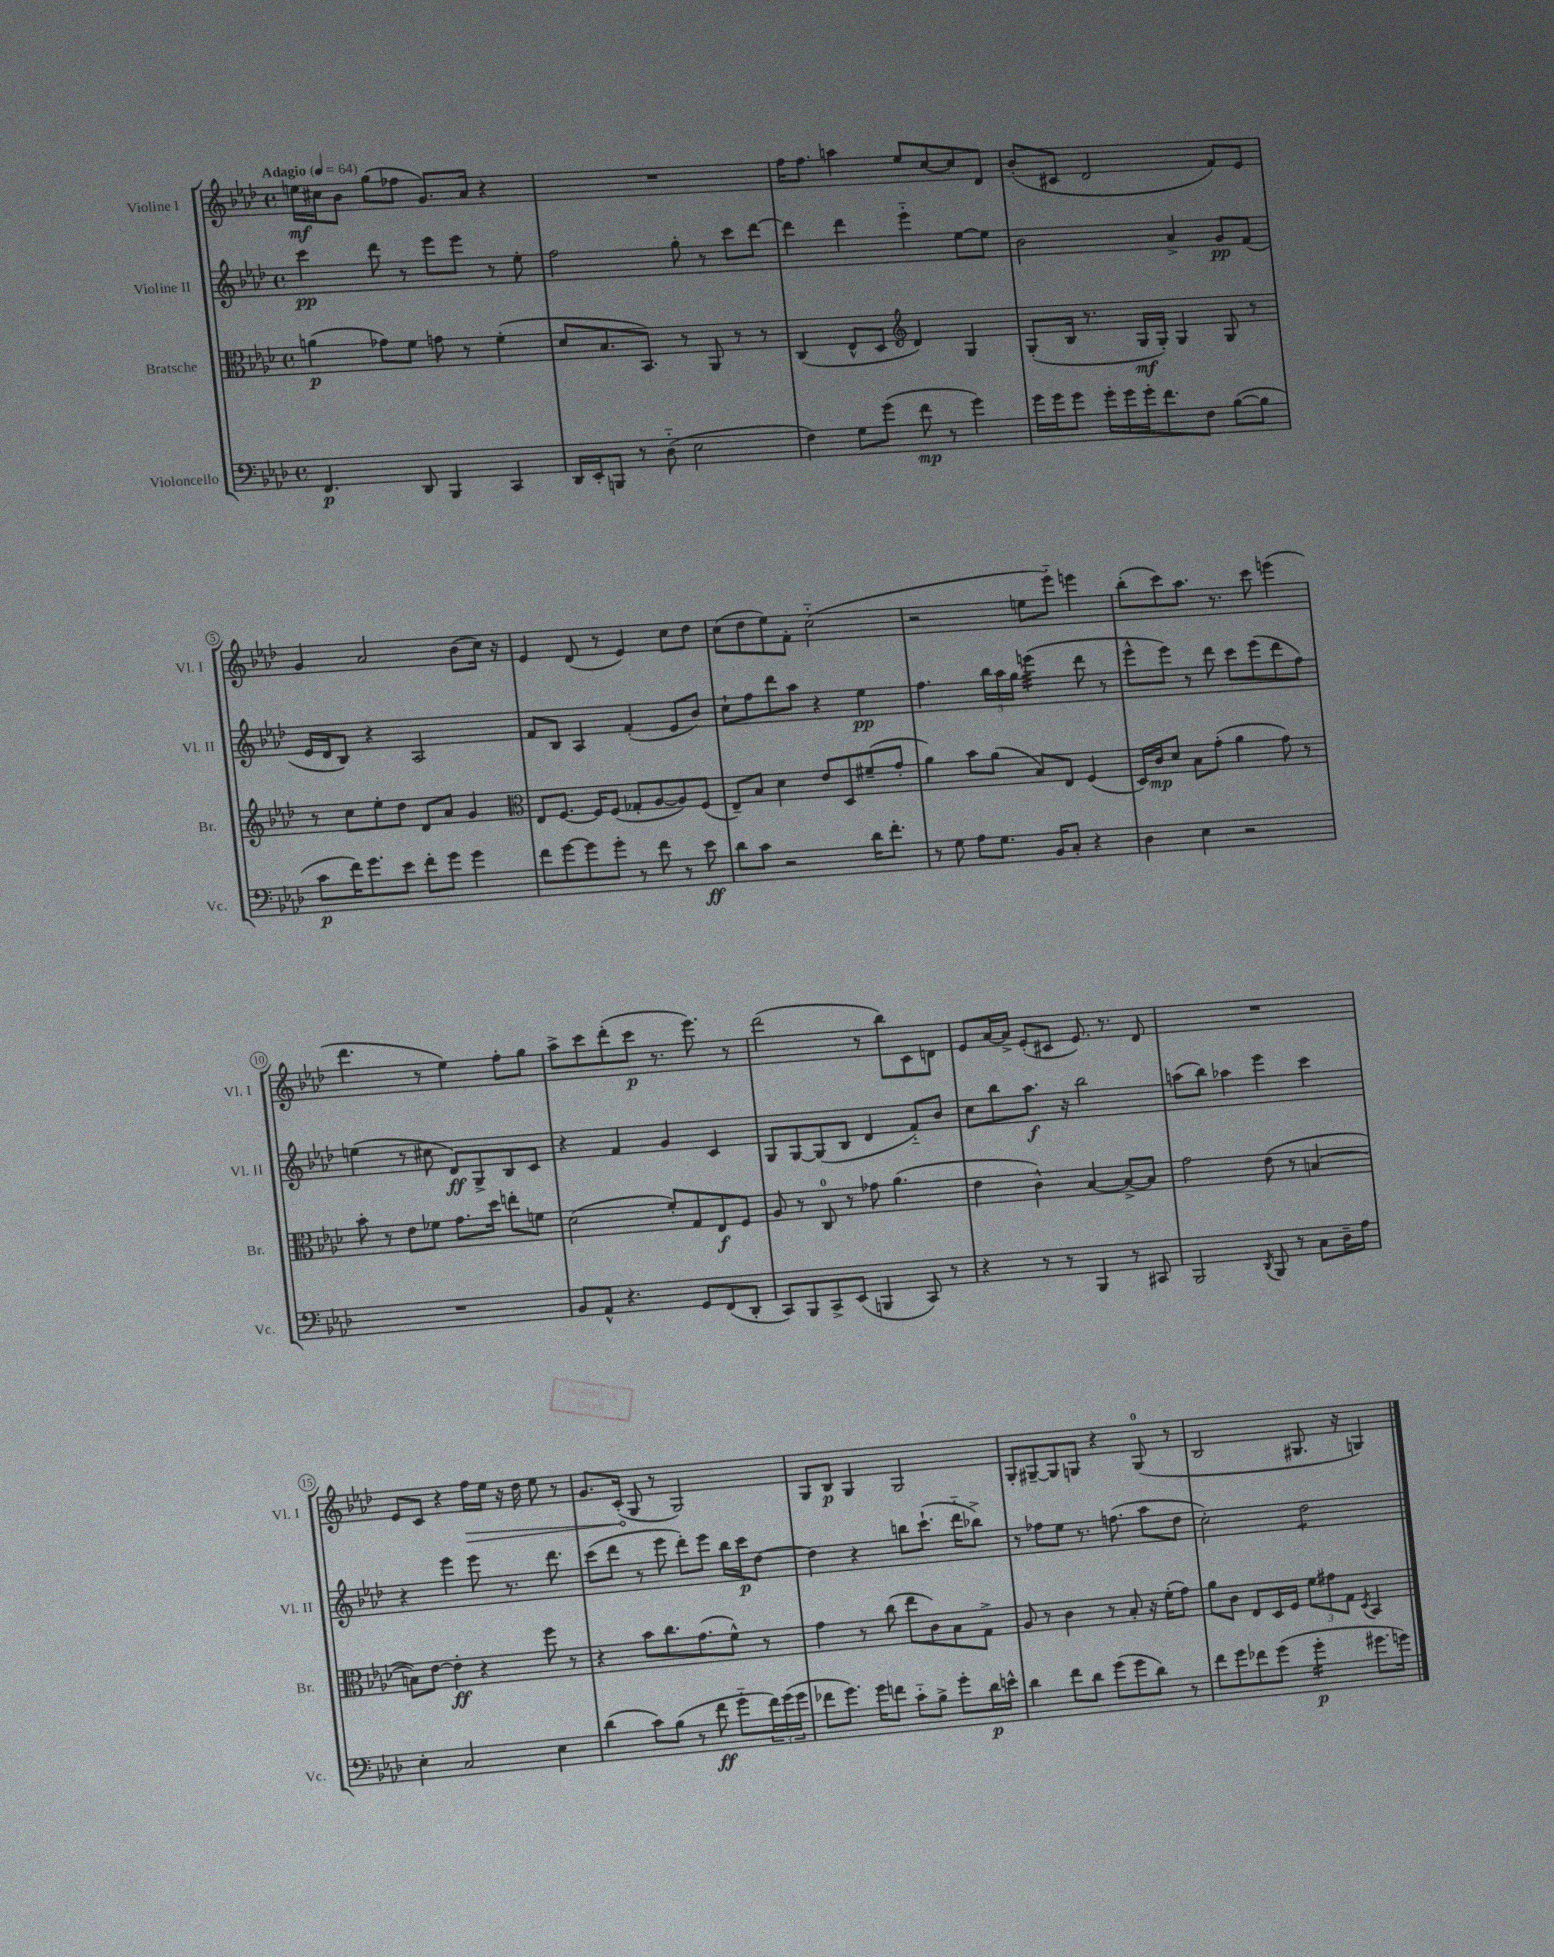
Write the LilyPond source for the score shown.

<<
\new StaffGroup <<
\new Staff = "s0" \with { instrumentName = "Violine I" shortInstrumentName = "Vl. I" } {
    \clef treble \key aes \major \defaultTimeSignature \time 4/4 \tempo "Adagio" 4 = 64
    e''16\mf cis''16 bes'8 g''8( fes''8 g'8.) aes'16 r4 |
    R1 |
    f''16 f''8. a''4 ees''8 c''8~ c''8 des'8 |
    bes'8-.( cis'8 des'2 f'8) ees'8 |
    g'4 aes'2 bes'8( c''16) r16 |
    ees'4 des'8( r8 ees'4) c''8 des''8 |
    c''8( des''8 ees''8) f'8-. c''2-_( |
    r2 e''8 ees'''8-_) e'''4 |
    bes''8-.( c'''8) aes''8. r8. c'''8 e'''4( |
    des'''4. r8 ees''4) f''8-. g''8 |
    aes''8-> c'''8 des'''8-.( c'''8\p r8. ees'''8.) r8 |
    des'''2( r8 bes''8) c'8 d'8 |
    ees'8 aes'16~ aes'16-> ees'8-.( cis'8 ees'8.) r8. des'8 |
    R1 |
    ees'8 c'8 r4 \once \override Hairpin.circled-tip = ##t f''16\> ees''16 r16 des''16 ees''8 r8 |
    g'8. c'16-.\!( g8 r8 g2) |
    g8 bes8\p g4 g2 |
    g8-. gis8~-- gis8 g8 r4 g8-0( r8 |
    bes2 gis8. r16 g4) \bar "|." |
}
\new Staff = "s1" \with { instrumentName = "Violine II" shortInstrumentName = "Vl. II" } {
    \clef treble \key aes \major \defaultTimeSignature \time 4/4
    c'''4\pp des'''8 r8 ees'''8 ees'''8 r8 ees''8-. |
    f''2 g''8-. r8 c'''8 des'''8~ |
    des'''4 des'''4 ees'''4-_ ees''8~ ees''8 |
    bes'2 aes'4-> g'8\pp f'8( |
    ees'16 des'16 bes8) r4 aes2 |
    f'8 bes8 aes4 f'4-.( ees'8 bes'8) |
    c''8-! f''8 des'''8 aes''8 r4 ees''4\pp |
    f''4. \tuplet 3/2 { bes''16 aes''16 g''16 } e'''4:32( des'''8 r8 |
    ees'''8-^ ees'''8) r8 des'''8 c'''8 ees'''8( des'''8 f''8) |
    e''4( r8 cis''8 des'8\ff) g8-> bes8 c'8 |
    r4 f'4 g'4 c'4 |
    g8 g8~ g8( bes8 des'4 f'8-_) bes'8 |
    c''8 bes''8 aes''8.\f r16 bes''2 |
    a''8( bes''8) aes''4 ees'''4 c'''4 |
    r4 ees'''4 ees'''8 r8. des'''8. |
    c'''8( des'''8 r8 ees'''8 des'''8-.) ees'''8 bes''16 c'''16\p des''8~ |
    des''4 r4 b''8 c'''8.-!( des'''16-_ bes''8->) |
    r8 fes''8 ees''8 r8. f''8.( aes''8 des''8 |
    c''2-.) des''2:8 \bar "|." |
}
\new Staff = "s2" \with { instrumentName = "Bratsche" shortInstrumentName = "Br." } {
    \clef alto \key aes \major \defaultTimeSignature \time 4/4
    a'4\p( ges'8) f'8 g'8 r8 f'4-.( |
    des'8 bes8. bes,8.) r8 aes,8 r8 r8 |
    c4( ees8-^ des8 \clef treble des'4) g4 |
    g8-.( bes16 r8. g16\mf g16-.) g4 g8 r8 |
    r8 c''8 ees''8-. des''8 des'8 aes'8 g'4 |
    \clef alto ees8 f8.~ f16 f8( ges8-. aes8~ aes8) f8( |
    ees8--) bes8 des'4 ees'8 des8 fis'8--( g'8-. |
    aes'4) bes'8 aes'8( bes8) ees8 f4( |
    des16) c'16\mp des'8 bes8 g'8-.( aes'4 g'8) r8 |
    bes'8-. r8 ees'8 fes'8 g'8. des''16 e''8-. f'8 |
    des'2( f'8-.) g8 ees8\f f8 |
    aes8 r8 c8-0 r8 ges'8 aes'4.( |
    ees'4 c'4-^) bes4~ bes8~-> bes8 |
    g'2 ees'8( r8 b4~ |
    b8) ees'8~ ees'4-.\ff r4 f''8 r8 |
    r4 bes'8 c''8. g'8.( f'8-^) r8 |
    g'4 r8 c''8( ees''8 c'8) bes8 g8-> |
    aes8 r8 c'4 r8 bes8-. r16 f'16-.( g'8) |
    aes'8 c'8 ees8 des16 f16 \tuplet 3/2 { f'8 gis'8 g8 } \acciaccatura { des8 } bes,4 \bar "|." |
}
\new Staff = "s3" \with { instrumentName = "Violoncello" shortInstrumentName = "Vc." } {
    \clef bass \key aes \major \defaultTimeSignature \time 4/4
    f,4.\p des,8 bes,,4 c,4 |
    des,16 ees,16-. b,,8 r8 des8-_( ees2 |
    f4) g8 g'8( f'8\mp r8 g'4) |
    g'16 g'16 g'8 g'16-. g'16 g'16-. f'8. f8 bes8~( bes8 |
    c'8\p f'16) g'8. ees'8 f'8-. g'8 g'4 |
    f'8 g'8~ g'8 g'8-. r8 f'8 r8 ees'8\ff |
    des'8 c'8 r2 des'16 f'8.-. |
    r8 g8 aes8 g8. bes,16 c8-. r4 |
    des4 ees4 r2 |
    R1 |
    bes,8 aes,8-^ r4. g,8 f,8( des,8-. |
    c,8) bes,,8 c,8-> ees,8( b,,4 c,8) r8 |
    r4 r8 r8 bes,,4 r8 cis,8 |
    bes,,2 \acciaccatura { des,8 } bes,,8 r8 c8 des16-- aes16 |
    ees4-. c2 ees4 |
    des'4( c'8) bes8( r8 f'8\ff g'8-_ \tuplet 3/2 { f'16) g'16( g'16 } |
    fes'8 g'8.) g'16 f'8 c'8-_ bes8-> g'8-. des'16\p e'16-^ |
    des'4 f'8 des'8 g'8( g'8 des'8) r8 |
    f'8 g'8 fes'8 g'8( g'4:16-.\p gis'8. g'16) \bar "|." |
}
>>
>>
\layout { \context { \Score \override BarNumber.stencil = #(make-stencil-circler 0.1 0.3 ly:text-interface::print) } }
